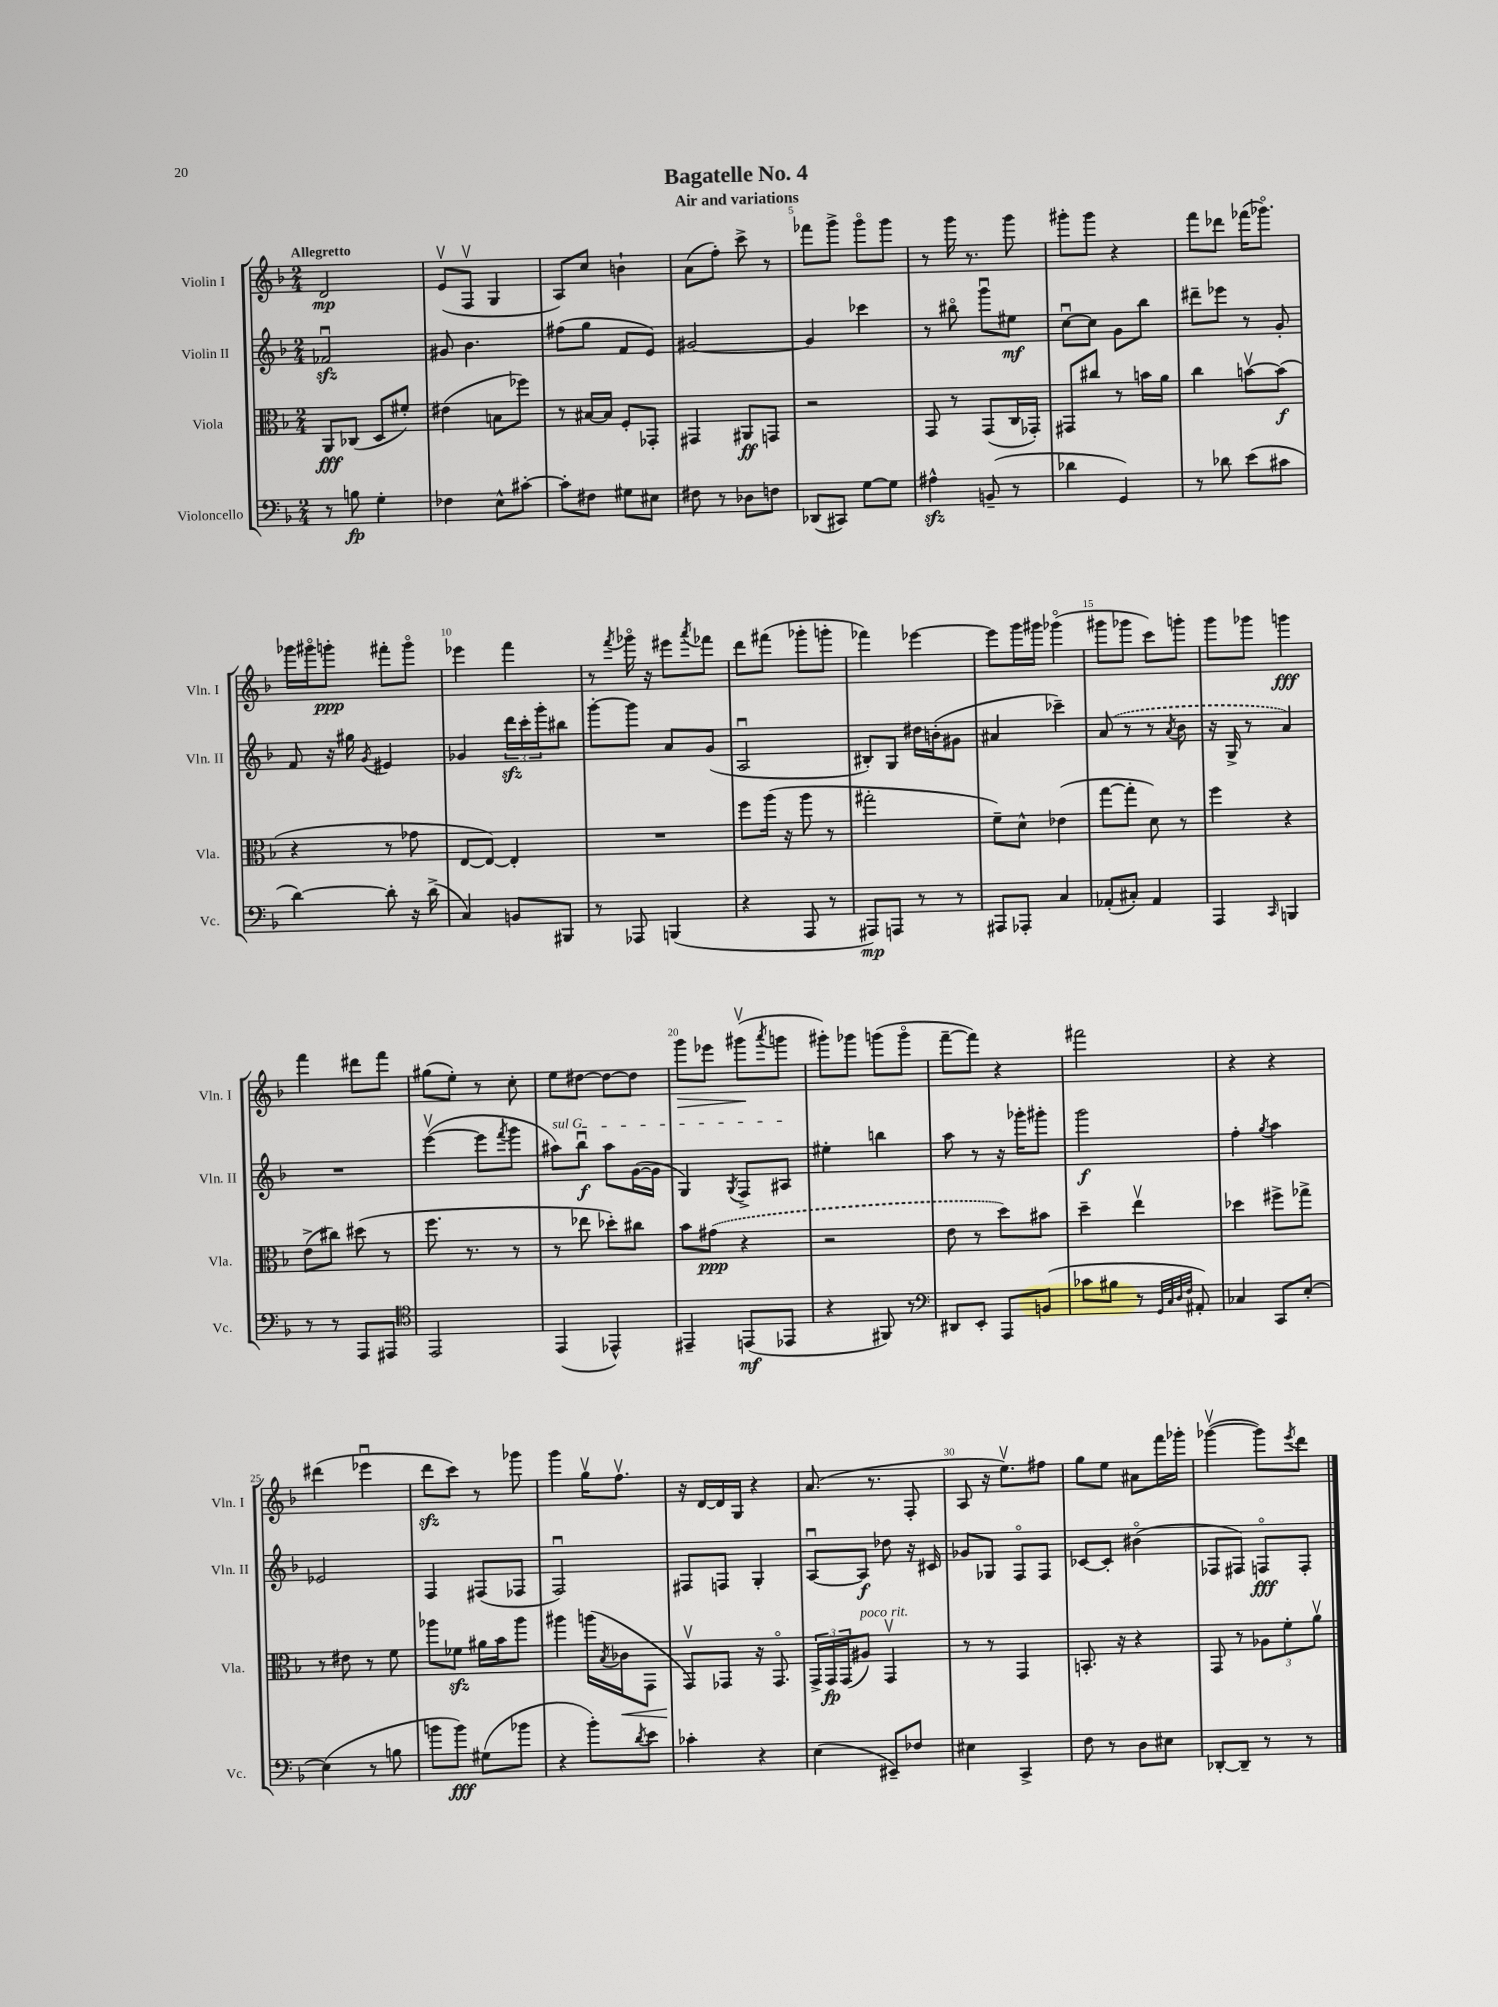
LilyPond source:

\header { title = "Bagatelle No. 4" subtitle = "Air and variations" }
<<
\new StaffGroup <<
\new Staff = "s0" \with { instrumentName = "Violin I" shortInstrumentName = "Vln. I" } {
    \clef treble \key f \major \numericTimeSignature \time 2/4 \tempo "Allegretto"
    d'2\mp |
    e'8\upbow( f8\upbow g4 |
    a8) c''8 b'4-! |
    a'8( f''8-.) c'''8-> r8 |
    fes'''8 g'''8-> g'''8\flageolet g'''8 |
    r8 g'''16 r8. g'''8 |
    gis'''8-. gis'''8 r4 |
    f'''8 des'''8 fes'''16( ges'''8.\flageolet) |
    ges'''16 gis'''16\flageolet g'''8-.\ppp fis'''8-. g'''8\flageolet |
    ees'''4 f'''4 |
    r8 \acciaccatura { f'''8 } ges'''16\flageolet r16 eis'''8 \acciaccatura { a'''8 } fes'''8 |
    d'''8 fis'''8( ges'''8-. g'''8-. |
    fes'''4) ees'''4~ |
    ees'''8 g'''16 gis'''16 ges'''4\flageolet( |
    gis'''8 ges'''8 c'''8) g'''8-. |
    g'''8 ges'''8 g'''4\fff |
    f'''4 dis'''8 f'''8 |
    gis''8( e''8-.) r8 c''8-. |
    e''8 dis''8~ dis''8~ dis''8 |
    g'''8\> ees'''8 gis'''8\upbow\!( \acciaccatura { a'''8 } g'''8 |
    gis'''8-.) ges'''8 g'''8( g'''8\flageolet |
    f'''8~-- f'''8) r4 |
    fis'''2 |
    r4 r4 |
    dis'''4( ees'''4\downbow |
    d'''8\sfz c'''8) r8 ges'''8 |
    g'''4 g''16\upbow f''8.\upbow |
    r16 d'16~ d'16 g16 r4 |
    a'8.( r8. f8-. |
    a8 r16 e''8.\upbow) fis''8 |
    g''8 e''8 ais'8 f'''16 ges'''16-. |
    ges'''4~\upbow( ges'''8) \acciaccatura { e'''8 } d'''8 \bar "|." |
}
\new Staff = "s1" \with { instrumentName = "Violin II" shortInstrumentName = "Vln. II" } {
    \clef treble \key f \major \numericTimeSignature \time 2/4
    fes'2\downbow\sfz |
    gis'8 bes'4. |
    fis''8( g''8 f'8 e'8) |
    gis'2~ |
    gis'4 ces'''4 |
    r8 bis''8\flageolet g'''8\downbow eis''8\mf |
    c''8~\downbow c''8 g'8 bes''8 |
    dis'''8-- ees'''8 r8 g'8-. |
    f'8 r16 gis''16 \acciaccatura { g'8 } eis'4 |
    ges'4 \tuplet 3/2 { d'''16\sfz c'''16-. g'''16-. } bis''8 |
    g'''8~-. g'''8 a'8 g'8( |
    a2\downbow |
    bis8-.) g8 dis''16 b'16-.( gis'8 |
    ais'4 ces'''4--) |
    \once \slurDashed a'8( r8 r8 \acciaccatura { a'8 } bes'8 |
    r16 g16-> r8 a'4) |
    R2 |
    e'''4~\upbow( e'''8 \acciaccatura { f'''8 } g'''8 |
    \once \override TextSpanner.bound-details.left.text = \markup { \italic "sul G" } ais''8\startTextSpan) bes''8\downbow\f ais''8 g'16~( g'16 |
    g4) \acciaccatura { g8 } f8-> ais8\stopTextSpan |
    eis''4-. b''4 |
    a''8 r8 r16 ges'''16-. gis'''8-. |
    g'''2\f |
    f''4-. \acciaccatura { g''8 } a''4 |
    ees'2 |
    f4 fis8( fes8 |
    f2\downbow) |
    fis8 f8 g4-. |
    a8~\downbow a8\f des''8 r16 cis'16 |
    ges'8 ges8 f8\flageolet f8 |
    ces'8~ ces'8-. bis'4\flageolet( |
    fes8 fis8) f8\flageolet\fff f8-. \bar "|." |
}
\new Staff = "s2" \with { instrumentName = "Viola" shortInstrumentName = "Vla." } {
    \clef alto \key f \major \numericTimeSignature \time 2/4
    a,8\fff ces8( d8 fis'8-.) |
    eis'4( b8 fes''8) |
    r8 bis16~ bis16 f8-. ges,8-. |
    gis,4 ais,8\ff g,8 |
    r2 |
    g,8 r8 g,8( c16 ges,16-.) |
    gis,8 cis''8 r8 b'16 a'16 |
    c''4 b'8~\upbow b'8\f( |
    r4 r8 ges'8 |
    e8~ e8~) e4-. |
    R2 |
    f''8 a''16( r16 a''8 r8 |
    gis''2-. |
    f'8--) d'8-^ ees'4( |
    g''8~ g''8-. d'8) r8 |
    f''4 r4 |
    e'8->( cis''8) dis''8( r8 |
    f''8. r8. r8 |
    r8 ees''8 des''8-.) cis''8 |
    bes'8 \once \slurDashed gis'8\ppp( r4 |
    r2 |
    e'8 r8 d''8) bis'8 |
    d''4-- e''4\upbow |
    des''4 fis''8-> ges''8-> |
    r8 eis'8 r8 f'8 |
    aes''8 fes'8\sfz ais'16 bes'16 aes''8 |
    ais''4 a''16( \acciaccatura { bes8 } ces'16\< g,8 |
    g,8\upbow\!) ges,8 r16 ges,8.\flageolet |
    \tuplet 3/2 { g,16-> g,16\fp g,16( } ais8^\markup { \italic "poco rit." }) g,4\upbow |
    r8 r8 g,4 |
    b,8.-. r16 r4 |
    g,8 r8 \tuplet 3/2 { aes8 f'8-. a'8\upbow } \bar "|." |
}
\new Staff = "s3" \with { instrumentName = "Violoncello" shortInstrumentName = "Vc." } {
    \clef bass \key f \major \numericTimeSignature \time 2/4
    r8 b8\fp g4-. |
    fes4 e8-^ cis'8~-. |
    cis'8-. fis8 gis8 eis8 |
    fis8 r8 des8 f8 |
    des,8( cis,8) g8~ g8 |
    ais4-^\sfz b,8--( r8 |
    des'4 g,4) |
    r8 des'8 e'8( cis'8 |
    d'4~) d'8-. r16 d'16->( |
    c4) b,8 bis,,8 |
    r8 aes,,8 b,,4( |
    r4 a,,8 r8 |
    ais,,8\mp) a,,8 r8 r8 |
    ais,,8 aes,,8-. c4 |
    aes,8-.( cis8-.) aes,4 |
    a,,4 \grace { c,16 } b,,4 |
    r8 r8 a,,8 ais,,8 |
    \clef tenor e,2 |
    e,4( ees,4-^) |
    eis,4-- e,8\mf( ees,8 |
    r4 fis,8) r8 |
    \clef bass dis,8 e,8-. a,,8 b,8( |
    ces'8 bis8 r8 \grace { g,32 c32 d32 f32 } ais,8-.) |
    ces4 c,8 e8~-. |
    e4( r8 b8 |
    b'8 b'8\fff) gis8( bes'8 |
    r4 bes'8-.) \acciaccatura { d'8 } e'8 |
    ces'4-. r4 |
    e4( eis,8--) fes8 |
    eis4 c,4-> |
    f8 r8 d8 eis8 |
    des,8~-. des,8-- r8 r8 \bar "|." |
}
>>
>>
\layout { \context { \Score \override BarNumber.break-visibility = ##(#f #t #t) barNumberVisibility = #(every-nth-bar-number-visible 5) } }
